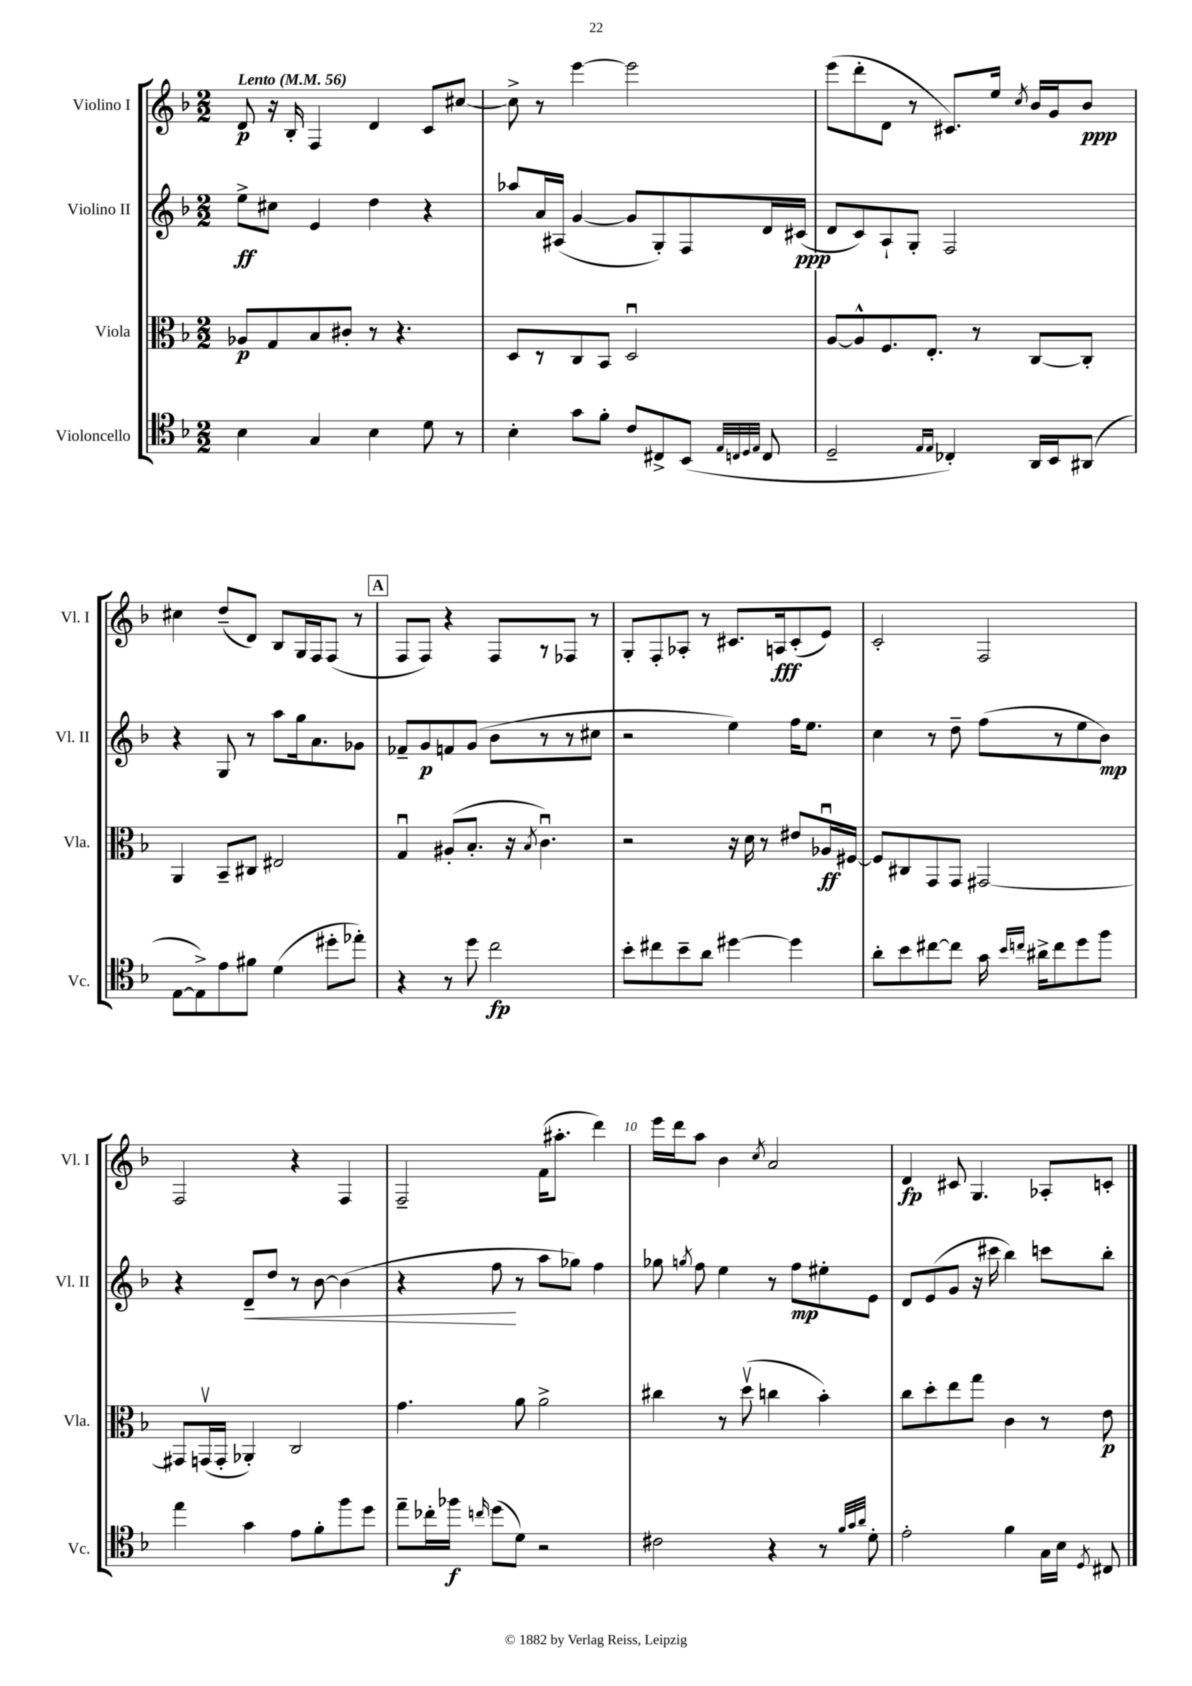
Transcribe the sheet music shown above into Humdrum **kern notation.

**kern	**dynam	**kern	**dynam	**kern	**dynam	**kern	**dynam
*part4	*part4	*part3	*part3	*part2	*part2	*part1	*part1
*staff4	*staff4	*staff3	*staff3	*staff2	*staff2	*staff1	*staff1
*I"Violoncello	*	*I"Viola	*	*I"Violino II	*	*I"Violino I	*
*I'Vc.	*	*I'Vla.	*	*I'Vl. II	*	*I'Vl. I	*
*clefC4	*	*clefC3	*	*clefG2	*	*clefG2	*
*k[b-]	*	*k[b-]	*	*k[b-]	*	*k[b-]	*
*M2/2	*	*M2/2	*	*M2/2	*	*M2/2	*
*MM56	*	*MM56	*	*MM56	*	*MM56	*
=1	=1	=1	=1	=1	=1	=1	=1
!	!	!	!	!	!	!LO:TX:a:B:t=Lento	!
4B-\	.	8A-X/L	p	8ee^\L	ff	8d/	p
.	.	8G/	.	8cc#X\J	.	16r	.
.	.	.	.	.	.	16B-'/	.
4G/	.	8B-/	.	4e/	.	4F/	.
.	.	8c#X'/J	.	.	.	.	.
4B-\	.	8r	.	4dd\	.	4d/	.
.	.	4.r	.	.	.	.	.
8d\	.	.	.	4r	.	8c/L	.
8r	.	.	.	.	.	[8cc#X/J	.
=2	=2	=2	=2	=2	=2	=2	=2
4B-'\	.	8D/L	.	8aa-X/L	.	8cc#^\]	.
.	.	8r	.	16a/L	.	8r	.
.	.	.	.	(16A#X/JJ	.	.	.
8g\L	.	8C/	.	[4g/	.	[4eee\	.
8f'\J	.	8BB-/J	.	.	.	.	.
8c/L	.	2Du/	.	8g/L]	.	2eee\]	.
8C#X^/	.	.	.	8G'/)	.	.	.
(8BB-/J	.	.	.	8F/	.	.	.
32qqE/LLL	.	.	.	.	.	.	.
32qqCn/	.	.	.	.	.	.	.
32qqD/	.	.	.	.	.	.	.
32qqE/JJJ	.	.	.	.	.	.	.
8C/	.	.	.	16d/L	.	.	.
.	.	.	.	(16c#X/JJ	ppp	.	.
=3	=3	=3	=3	=3	=3	=3	=3
2D~/	.	[8A/L	.	8d/L	.	(8eee\L	.
.	.	8A^^/]	.	8c/)	.	8ddd'\	.
.	.	8.F/	.	8A`/	.	8d\J	.
.	.	.	.	8G'/J	.	8r	.
.	.	8.E'/J	.	.	.	.	.
16qqE/LL	.	.	.	.	.	.	.
16qqE/JJ	.	.	.	.	.	.	.
4C-X'/)	.	.	.	2F/	.	8.c#X/L)	.
.	.	8r	.	.	.	.	.
.	.	.	.	.	.	16ee/Jk	.
.	.	.	.	.	.	8qcc/	.
16AA/LL	.	[8C/L	.	.	.	16b-/LL	.
16BB-/J	.	.	.	.	.	16g/J	.
(8AA#X/J	.	8C'/J]	.	.	.	8b-/J	ppp
!!LO:LB:g=z
=4	=4	=4	=4	=4	=4	=4	=4
[8E\L	.	4AA/	.	4r	.	4cc#X\	.
8E^\])	.	.	.	.	.	.	.
8e\	.	8BB-~/L	.	8G/	.	(8dd~/L	.
8f#X\J	.	8C#X/J	.	8r	.	8d/J)	.
(4d\	.	2E#X/	.	8aa\L	.	8B-/L	.
.	.	.	.	16gg\k	.	16G/L	.
.	.	.	.	8.a\	.	16F/J	.
8dd#X'\L	.	.	.	.	.	(8F/J	.
8ee-X'\J)	.	.	.	8g-X\J	.	8r	.
!!LO:REH:place=s1:t=A
=5	=5	=5	=5	=5	=5	=5	=5
4r	.	4Gu/	.	8f-X~/L	.	8F/L	.
.	.	.	.	8g/	p	8F/J)	.
8r	.	(8A#X'/L	.	8fn/	.	4r	.
8dd\	.	8.B-'/J	.	(8g/J	.	.	.
2cc\	fp	.	.	8b-\L	.	8F/L	.
.	.	16r	.	.	.	.	.
.	.	8qB-/	.	.	.	.	.
.	.	4.cu\)	.	8r	.	8r	.
.	.	.	.	8r	.	8F-X/J	.
.	.	.	.	8cc#X\J	.	8r	.
=6	=6	=6	=6	=6	=6	=6	=6
8b-'\L	.	2r	.	2r	.	8G'/L	.
8cc#X\	.	.	.	.	.	8F'/	.
8b-~\	.	.	.	.	.	8A-X'/J	.
8a\J	.	.	.	.	.	8r	.
[4dd#X\	.	16r	.	4ee\)	.	8.c#X/L	.
.	.	16d\	.	.	.	.	.
.	.	8r	.	.	.	.	.
.	.	.	.	.	.	16An/k	fff
4dd#\]	.	8e#X/L	.	16ff\KL	.	(8c#'/	.
.	.	.	.	8.ee\J	.	.	.
.	.	16A-Xu/L	ff	.	.	8e/J)	.
.	.	[16F#X/JJ	.	.	.	.	.
=7	=7	=7	=7	=7	=7	=7	=7
8a'\L	.	8F#/L]	.	4cc\	.	2c'/	.
8b-\	.	8C#X/	.	.	.	.	.
[8cc#X\	.	8GG/	.	8r	.	.	.
8cc#\J]	.	8GG/J	.	8dd~\	.	.	.
16g\	.	[2GG#X/	.	(8ff\L	.	2F/	.
16qqb-/LL	.	.	.	.	.	.	.
16qqccn/JJ	.	.	.	.	.	.	.
16a#X^\KL	.	.	.	.	.	.	.
8cc\	.	.	.	8r	.	.	.
8dd\	.	.	.	8ee\	.	.	.
8ff\J	.	.	.	8b-\J)	mp	.	.
!!LO:LB:g=z
=8	=8	=8	=8	=8	=8	=8	=8
4ee\	.	8GG#X/L]	.	4r	.	2F/	.
.	.	(16GGnv/L	.	.	.	.	.
.	.	16GG'/JJ	.	.	.	.	.
!	!	!	!	!	!LO:HP:b	!	!
4g\	.	4AA-X'/)	.	8d~/L	<	.	.
.	.	.	.	8dd/J	.	.	.
8e\L	.	2C/	.	8r	.	4r	.
8f'\	.	.	.	[8b-\	.	.	.
8ff\	.	.	.	(4b-\]	.	4F/	.
8dd\J	.	.	.	.	.	.	.
=9	=9	=9	=9	=9	=9	=9	=9
8ee~\L	.	4.g\	.	4r	.	2F~/	.
16cc-X'\L	.	.	.	.	.	.	.
16ff-X\JJ	f	.	.	.	.	.	.
16qqccn/	.	.	.	.	.	.	.
(8dd\L	.	.	.	8ff\	.	.	.
8d\J)	.	8a\	.	8r	[	.	.
2r	.	2a^\	.	8aa\L	.	(16f\KL	.
.	.	.	.	.	.	8.aa#X'\J	.
.	.	.	.	8gg-X\J)	.	.	.
.	.	.	.	4ff\	.	4ddd\)	.
=10	=10	=10	=10	=10	=10	=10	=10
2c#X\	.	4cc#X\	.	8gg-X\	.	16eee\LL	.
.	.	.	.	.	.	16ddd\J	.
.	.	.	.	8qggn/	.	.	.
.	.	.	.	8ff\	.	8aa\J	.
.	.	8r	.	4ee\	.	4b-\	.
.	.	(8ddv\	.	.	.	.	.
.	.	.	.	.	.	8qcc/	.
4r	.	4ccn\	.	8r	.	2a/	.
.	.	.	.	8ff\L	mp	.	.
8r	.	4b-'\)	.	8ee#X'\	.	.	.
32qqf/LLL	.	.	.	.	.	.	.
32qqg/	.	.	.	.	.	.	.
32qqa/JJJ	.	.	.	.	.	.	.
8d'\	.	.	.	8e\J	.	.	.
=11	=11	=11	=11	=11	=11	=11	=11
2e'\	.	8cc\L	.	8d/L	.	4d/	fp
.	.	8dd'\	.	(8e/	.	.	.
.	.	8ee\	.	8g/J	.	8c#X/	.
.	.	8gg\J	.	16r	.	4.G/	.
.	.	.	.	16ccc#X\	.	.	.
4f\	.	4c\	.	4bb-\)	.	.	.
16G\LL	.	8r	.	8cccn\L	.	8A-X'/L	.
16B-\JJ	.	.	.	.	.	.	.
8qD/	.	.	.	.	.	.	.
8C#X/	.	8e\	p	8bb-'\J	.	8cn'/J	.
==	==	==	==	==	==	==	==
*-	*-	*-	*-	*-	*-	*-	*-
